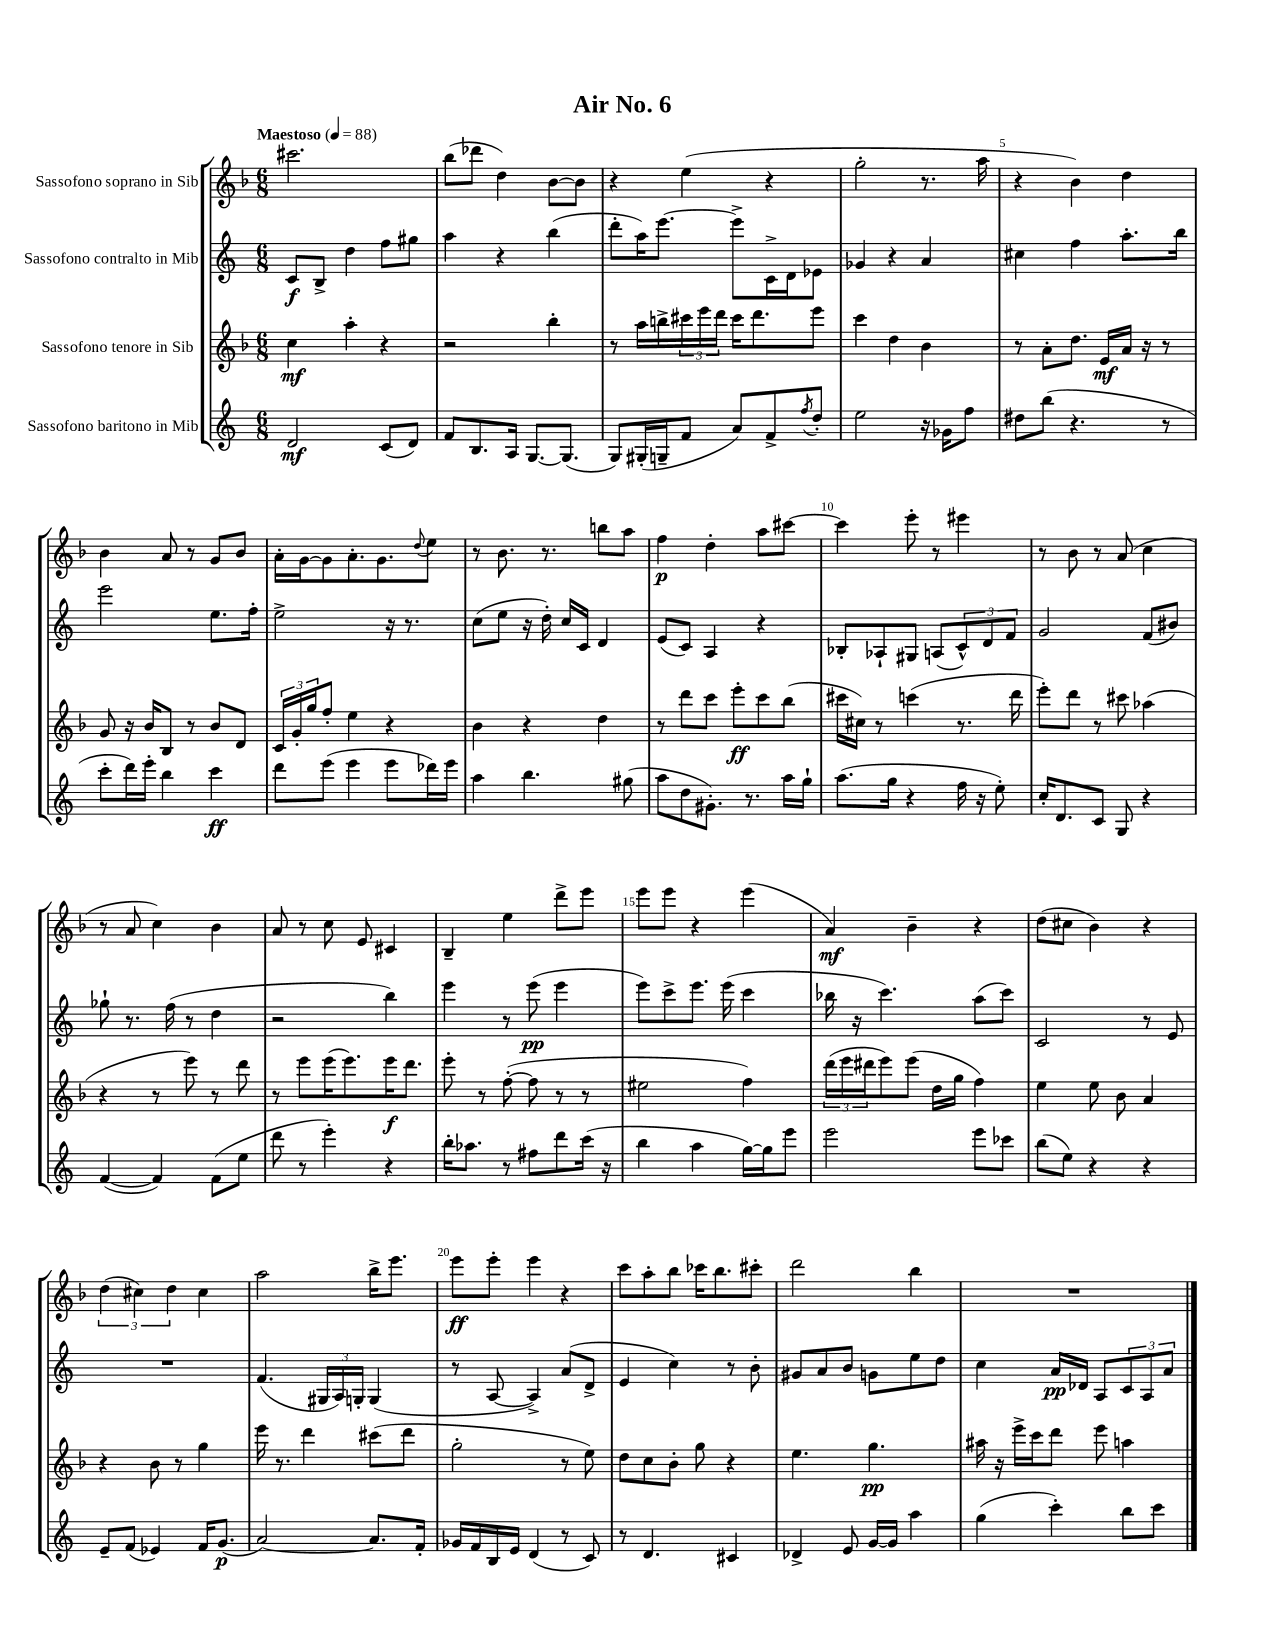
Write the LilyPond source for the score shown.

\header { title = "Air No. 6" }
<<
\new StaffGroup <<
\new Staff = "s0" \with { instrumentName = "Sassofono soprano in Sib" } {
    \clef treble \key f \major \numericTimeSignature \time 6/8 \tempo "Maestoso" 4 = 88
    cis'''2. |
    bes''8( des'''8 d''4) bes'8~ bes'8 |
    r4 e''4( r4 |
    g''2-. r8. a''16 |
    r4 bes'4) d''4 |
    bes'4 a'8 r8 g'8 bes'8 |
    a'16-. g'16~ g'8 a'8.-. g'8. \appoggiatura { d''8 } e''8 |
    r8 bes'8. r8. b''8 a''8 |
    f''4\p d''4-. a''8 cis'''8~ |
    cis'''4 e'''8-. r8 eis'''4 |
    r8 bes'8 r8 a'8( c''4 |
    r8 a'8 c''4) bes'4 |
    a'8 r8 c''8 e'8 cis'4 |
    bes4-- e''4 d'''8-> e'''8 |
    e'''8 e'''8 r4 e'''4( |
    a'4\mf) bes'4-- r4 |
    d''8( cis''8 bes'4) r4 |
    \tuplet 3/2 { d''4( cis''4) d''4 } cis''4 |
    a''2 bes''16-> e'''8. |
    e'''8\ff e'''8-. e'''4 r4 |
    c'''8 a''8-. bes''8 ces'''16 bes''8. cis'''8-. |
    d'''2 bes''4 |
    R2. \bar "|." |
}
\new Staff = "s1" \with { instrumentName = "Sassofono contralto in Mib" } {
    \clef treble \key c \major \numericTimeSignature \time 6/8
    c'8\f b8-> d''4 f''8 gis''8 |
    a''4 r4 b''4( |
    d'''8-. a''16) e'''8.~ e'''8-> c'16-> d'16 ees'8 |
    ges'4 r4 a'4 |
    cis''4 f''4 a''8.-. b''16 |
    e'''2 e''8. f''16-. |
    e''2-> r16 r8. |
    c''8( e''8 r16 d''16-.) c''16 c'16 d'4 |
    e'8( c'8) a4 r4 |
    bes8-. aes8-! gis8 a8( \tuplet 3/2 { c'8-^) d'8 f'8 } |
    g'2 f'8( bis'8) |
    ges''8-! r8. f''16( r8 d''4 |
    r2 b''4) |
    e'''4 r8 e'''8\pp( e'''4 |
    e'''8) c'''8-> e'''8. e'''16( c'''4 |
    bes''16 r16 c'''4.) a''8( c'''8) |
    c'2 r8 e'8 |
    R2. |
    f'4.( \tuplet 3/2 { gis16 a16) g16-. } g4( |
    r8 a8~ a4->) a'8( d'8-> |
    e'4 c''4) r8 b'8-. |
    gis'8 a'8 b'8 g'8 e''8 d''8 |
    c''4 a'16\pp des'16 a8 \tuplet 3/2 { c'8 a8 a'8 } \bar "|." |
}
\new Staff = "s2" \with { instrumentName = "Sassofono tenore in Sib" } {
    \clef treble \key f \major \numericTimeSignature \time 6/8
    c''4\mf a''4-. r4 |
    r2 bes''4-. |
    r8 a''16 b''16-> \tuplet 3/2 { cis'''16 e'''16 d'''16 } cis'''16 d'''8. e'''8 |
    c'''4 d''4 bes'4 |
    r8 a'8-. d''8. e'16\mf a'16 r16 r8 |
    g'8 r16 bes'16 bes8 r8 bes'8 d'8 |
    \tuplet 3/2 { c'16 g'16-. g''16 } f''8-. e''4 r4 |
    bes'4 r4 d''4 |
    r8 d'''8 c'''8 e'''8-.\ff c'''8 bes''8( |
    cis'''16 cis''16) r8 c'''4( r8. d'''16 |
    e'''8-.) d'''8 r8 cis'''8 aes''4( |
    r4 r8 e'''8) r8 d'''8 |
    r8 e'''8 e'''16( e'''8.) e'''16\f d'''8. |
    e'''8-. r8 f''8~-.( f''8 r8 r8 |
    eis''2 f''4) |
    \tuplet 3/2 { d'''16( e'''16 dis'''16 } e'''8) e'''8( d''16 g''16 f''4) |
    e''4 e''8 bes'8 a'4 |
    r4 bes'8 r8 g''4 |
    e'''16 r8. d'''4 cis'''8( d'''8 |
    g''2-. r8 e''8) |
    d''8 c''8 bes'8-. g''8 r4 |
    e''4. g''4.\pp |
    ais''16 r16 e'''16-> c'''16 d'''8 e'''8 a''4 \bar "|." |
}
\new Staff = "s3" \with { instrumentName = "Sassofono baritono in Mib" } {
    \clef treble \key c \major \numericTimeSignature \time 6/8
    d'2\mf c'8( d'8) |
    f'8 b8. a16 g8.~ g8.( |
    g8) gis16-.( g16-- f'8 a'8) f'8-> \acciaccatura { f''8 } d''8-. |
    e''2 r16 ges'16 f''8 |
    dis''8 b''8( r4. r8 |
    c'''8-. d'''16) e'''16-. b''4 c'''4\ff |
    d'''8 e'''8( e'''4 e'''8 des'''16) e'''16 |
    a''4 b''4. gis''8( |
    a''8 d''8 gis'8.-.) r8. a''16 g''16-! |
    a''8.( g''16 r4 f''16 r16 e''8-.) |
    c''16-. d'8. c'8 g8 r4 |
    f'4~( f'4) f'8( e''8 |
    d'''8 r8 e'''4-.) r4 |
    b''16-. aes''8. r8 fis''8 d'''8 c'''16( r16 |
    b''4 a''4 g''16~) g''16 e'''8 |
    e'''2 e'''8 ces'''8 |
    b''8( e''8) r4 r4 |
    e'8-- f'8( ees'4) f'16 g'8.\p( |
    a'2~) a'8. f'16-. |
    ges'16 f'16 b16 e'16 d'4( r8 c'8) |
    r8 d'4. cis'4 |
    des'4-> e'8 g'16~ g'16 a''4 |
    g''4( c'''4-.) b''8 c'''8 \bar "|." |
}
>>
>>
\layout { \context { \Score \override BarNumber.break-visibility = ##(#f #t #t) barNumberVisibility = #(every-nth-bar-number-visible 5) } }
